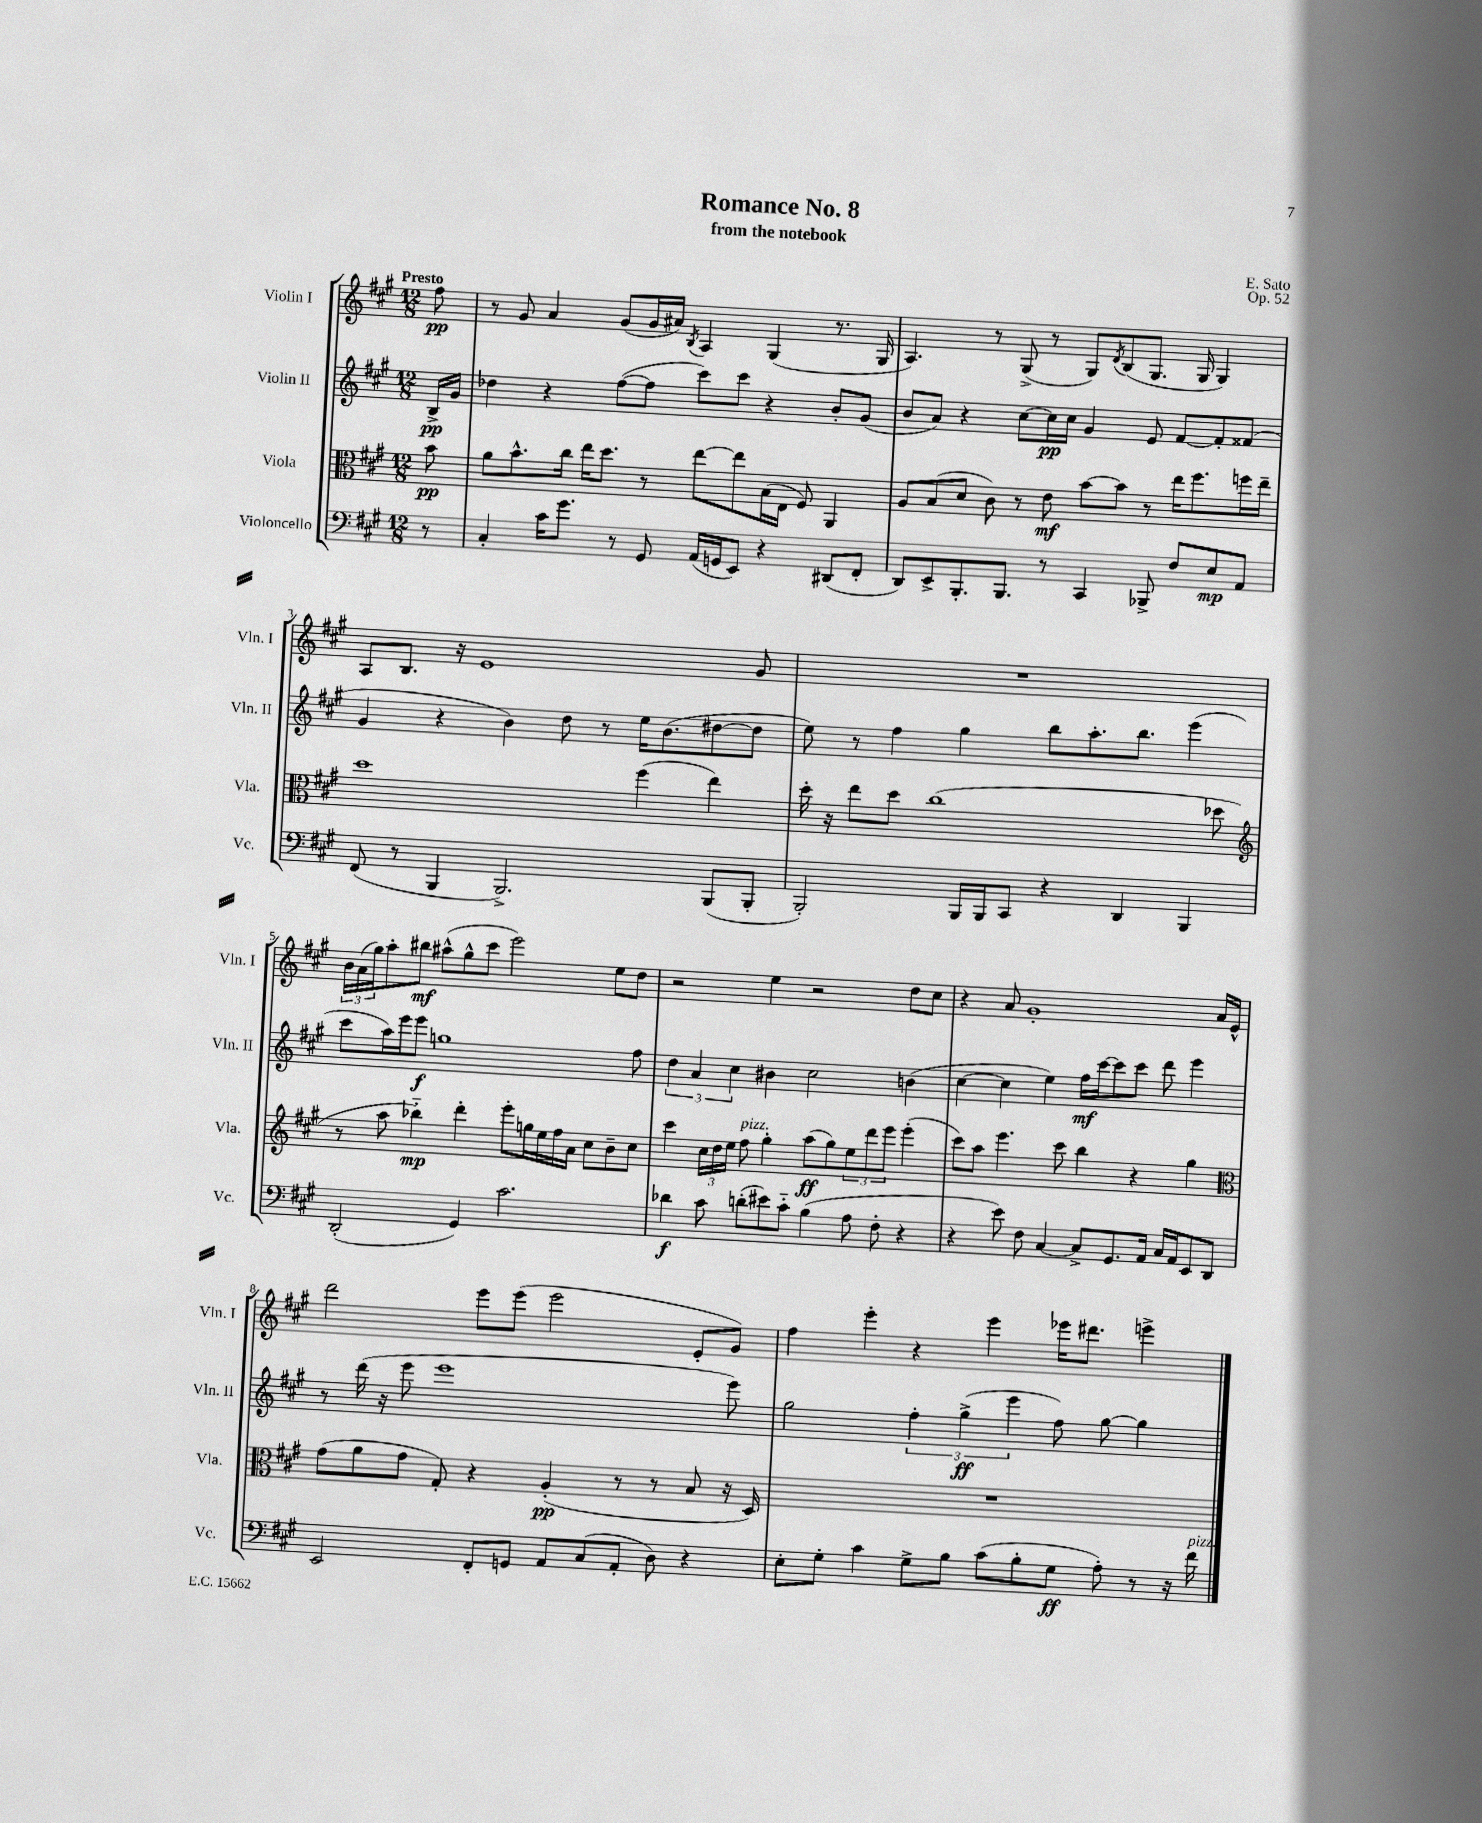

**kern	**dynam	**kern	**dynam	**kern	**dynam	**kern	**dynam
*part4	*part4	*part3	*part3	*part2	*part2	*part1	*part1
*staff4	*staff4	*staff3	*staff3	*staff2	*staff2	*staff1	*staff1
*I"Violoncello	*	*I"Viola	*	*I"Violin II	*	*I"Violin I	*
*I'Vc.	*	*I'Vla.	*	*I'Vln. II	*	*I'Vln. I	*
*clefF4	*	*clefC3	*	*clefG2	*	*clefG2	*
*k[f#c#g#]	*	*k[f#c#g#]	*	*k[f#c#g#]	*	*k[f#c#g#]	*
*M12/8	*	*M12/8	*	*M12/8	*	*M12/8	*
=	=	=	=	=	=	=	=
!	!	!	!	!	!	!LO:TX:a:B:t=Presto	!
8r	.	8b\	pp	16B^/LL	pp	8ff#\	pp
.	.	.	.	16g#/JJ	.	.	.
=1	=1	=1	=1	=1	=1	=1	=1
4C#'/	.	8a\L	.	4dd-X\	.	8r	.
.	.	8.b^^\	.	.	.	8g#/	.
16c#\KL	.	.	.	4r	.	4a/	.
8.g#\J	.	16cc#\Jk	.	.	.	.	.
.	.	16ee\KL	.	.	.	.	.
.	.	8.dd\J	.	.	.	.	.
8r	.	.	.	([8ff#\L	.	(8g#/L	.
8GG#/	.	8r	.	8ff#\J]	.	16g#/L	.
.	.	.	.	.	.	16a#X/JJ)	.
.	.	.	.	.	.	8qB/	.
(16AA/LL	.	[8ee\L	.	8ccc#\L)	.	4A/	.
16GGn/J	.	.	.	.	.	.	.
8EE/J)	.	8ee\]	.	8ccc#\J	.	.	.
4r	.	(16B\L	.	4r	.	(4G#/	.
.	.	16E\JJ	.	.	.	.	.
.	.	8F#/)	.	.	.	.	.
(8DD#X/L	.	4AA/	.	8b'/L	.	8.r	.
8FF#'/J	.	.	.	(8g#/J	.	.	.
.	.	.	.	.	.	16G#/	.
=2	=2	=2	=2	=2	=2	=2	=2
8DD/L)	.	8A/L	.	8b/L	.	4.A/)	.
8EE^/	.	(8B/	.	8a/J)	.	.	.
8.BBB'/	.	8d/J	.	4r	.	.	.
.	.	8c#\)	.	.	.	8r	.
8.BBB/J	.	.	.	.	.	.	.
.	.	8r	.	[8cc#\L	.	(8G#^/	.
8r	.	8e\	mf	16cc#\L]	pp	8r	.
.	.	.	.	16cc#\JJ	.	.	.
4CC#/	.	[8b\L	.	4g#/	.	8G#/L)	.
.	.	.	.	.	.	8qd/	.
.	.	8b\J]	.	.	.	(8B/	.
8BBB-X^/	.	8r	.	8e/	.	8.G#/J	.
8F#/L	.	16ee\KL	.	[8f#/L	.	.	.
.	.	8.ff#\	.	.	.	16G#/	.
8E/	mp	.	.	8f#'/]	.	4G#/)	.
8AA/J	.	16ffn\L	.	(8f##X/J	.	.	.
.	.	16ee~\JJ	.	.	.	.	.
!!LO:LB:g=z
=3	=3	=3	=3	=3	=3	=3	=3
(8FF#/	.	1dd	.	4g#/	.	8A/L	.
8r	.	.	.	.	.	8.B/J	.
4BBB/	.	.	.	4r	.	.	.
.	.	.	.	.	.	16r	.
.	.	.	.	.	.	1e	.
2.BBB^/)	.	.	.	4b\)	.	.	.
.	.	.	.	8dd\	.	.	.
.	.	.	.	8r	.	.	.
.	.	(4ff#\	.	16ee\KL	.	.	.
.	.	.	.	(8.b\	.	.	.
(8BBB/L	.	4ee\)	.	[8dd#X\	.	.	.
8BBB'/J	.	.	.	8dd#\J]	.	8g#/	.
=4	=4	=4	=4	=4	=4	=4	=4
2BBB'/)	.	16dd'\	.	8ee\)	.	1.r	.
.	.	16r	.	.	.	.	.
.	.	8ee\L	.	8r	.	.	.
.	.	8dd\J	.	4ff#\	.	.	.
.	.	(1cc#	.	.	.	.	.
16BBB/LL	.	.	.	4gg#\	.	.	.
16BBB/J	.	.	.	.	.	.	.
8CC#/J	.	.	.	.	.	.	.
4r	.	.	.	8bb\L	.	.	.
.	.	.	.	8.aa'\	.	.	.
4DD/	.	.	.	.	.	.	.
.	.	.	.	8.bb\J	.	.	.
4BBB/	.	.	.	(4eee\	.	.	.
.	.	8dd-X\	.	.	.	.	.
!!LO:LB:g=z
=5	=5	=5	=5	=5	=5	=5	=5
*	*	*clefG2	*	*	*	*	*
(2DD'/	.	8r	.	8ccc#\L	.	24b\LL	.
.	.	.	.	.	.	(24a\	.
.	.	.	.	.	.	24gg#\J)	.
.	.	8aa\	.	16aa\L)	.	8aa'\	.
.	.	.	.	16eee\J	.	.	.
.	.	4bb-X\)	mp	8eee\J	f	8bb#X\J	mf
.	.	.	.	1ggn	.	(8aa#X^^\L	.
4GG#/)	.	4ddd'\	.	.	.	8gg#^^\	.
.	.	.	.	.	.	8ccc#\J	.
2.c#\	.	8eee'\L	.	.	.	2eee\)	.
.	.	16ggn\L	.	.	.	.	.
.	.	16ee\	.	.	.	.	.
.	.	16ff#\	.	.	.	.	.
.	.	16a\JJ	.	.	.	.	.
.	.	8cc#\L	.	.	.	.	.
.	.	8b~\	.	.	.	8ee\L	.
.	.	8cc#\J	.	8ff#\	.	8dd\J	.
=6	=6	=6	=6	=6	=6	=6	=6
4d-X\	f	4ccc#\	.	6dd\	.	2r	.
.	.	.	.	6a/	.	.	.
8c#\	.	24cc#\LL	.	.	.	.	.
.	.	24dd\	.	.	.	.	.
.	.	24ee\JJ	.	6cc#\	.	.	.
!	!	!LO:TX:a:i:t=pizz.	!	!	!	!	!
(8dn'\L	.	8ff#\	.	.	.	.	.
8e#X\)	.	4gg#'\	.	4b#X\	.	4ee\	.
8c#\J	.	.	.	.	.	.	.
(4B\	.	(8aa\L	ff	2cc#\	.	2r	.
.	.	8gg#\)	.	.	.	.	.
8A\	.	12ee\	.	.	.	.	.
.	.	12ddd\	.	.	.	.	.
8F#'\	.	.	.	.	.	.	.
.	.	12eee\J	.	.	.	.	.
4r	.	(4eee'\	.	(4bn\	.	8dd\L	.
.	.	.	.	.	.	8cc#\J	.
=7	=7	=7	=7	=7	=7	=7	=7
4r	.	8ccc#\L)	.	[4cc#\	.	4r	.
.	.	8aa\J	.	.	.	.	.
8e\)	.	4.eee\	.	4cc#\]	.	8a/	.
8F#\	.	.	.	.	.	1g#'	.
[4C#/	.	.	.	4ee\)	.	.	.
.	.	8ccc#\	.	.	.	.	.
8C#^/L]	.	4bb\	.	16ff#\LL	mf	.	.
.	.	.	.	[16ccc#\J	.	.	.
8.GG#/	.	.	.	8ccc#\]	.	.	.
.	.	4r	.	8ccc#\J	.	.	.
16AA/Jk	.	.	.	.	.	.	.
16C#/LL	.	.	.	8ddd\	.	.	.
16AA/J	.	.	.	.	.	.	.
8EE/	.	4gg#\	.	4eee\	.	.	.
8DD/J	.	.	.	.	.	16a/LL	.
.	.	.	.	.	.	16e^^/JJ	.
!!LO:LB:g=z
=8	=8	=8	=8	=8	=8	=8	=8
*	*	*clefC3	*	*	*	*	*
2EE/	.	(8g#\L	.	8r	.	2ddd\	.
.	.	8a\	.	(16ddd\	.	.	.
.	.	.	.	16r	.	.	.
.	.	8g#\J	.	8eee\	.	.	.
.	.	8G#'/)	.	1eee	.	.	.
8FF#'/L	.	4r	.	.	.	8eee\L	.
8GGn/J	.	.	.	.	.	(8eee\J	.
8AA/L	.	(4A'/	pp	.	.	2eee\	.
(8C#/	.	.	.	.	.	.	.
8AA'/J	.	8r	.	.	.	.	.
8D\)	.	8r	.	.	.	.	.
4r	.	8B/	.	.	.	8e'/L	.
.	.	16r	.	8eee\)	.	8g#/J)	.
.	.	16D/)	.	.	.	.	.
=9	=9	=9	=9	=9	=9	=9	=9
8E'\L	.	1.r	.	2gg#\	.	4ff#\	.
8G#'\J	.	.	.	.	.	.	.
4c#\	.	.	.	.	.	4eee'\	.
8G#^\L	.	.	.	6ff#'\	.	4r	.
8B\J	.	.	.	.	.	.	.
.	.	.	.	(6gg#^\	ff	.	.
(8c#\L	.	.	.	.	.	4eee\	.
.	.	.	.	6eee\	.	.	.
8B'\	.	.	.	.	.	.	.
8G#\J	ff	.	.	8ff#\)	.	16eee-X\KL	.
.	.	.	.	.	.	8.ddd#X\J	.
8A'\)	.	.	.	[8gg#\	.	.	.
8r	.	.	.	4gg#\]	.	4eeen^\	.
16r	.	.	.	.	.	.	.
!LO:TX:a:i:t=pizz.	!	!	!	!	!	!	!
16f#\	.	.	.	.	.	.	.
==	==	==	==	==	==	==	==
*-	*-	*-	*-	*-	*-	*-	*-
